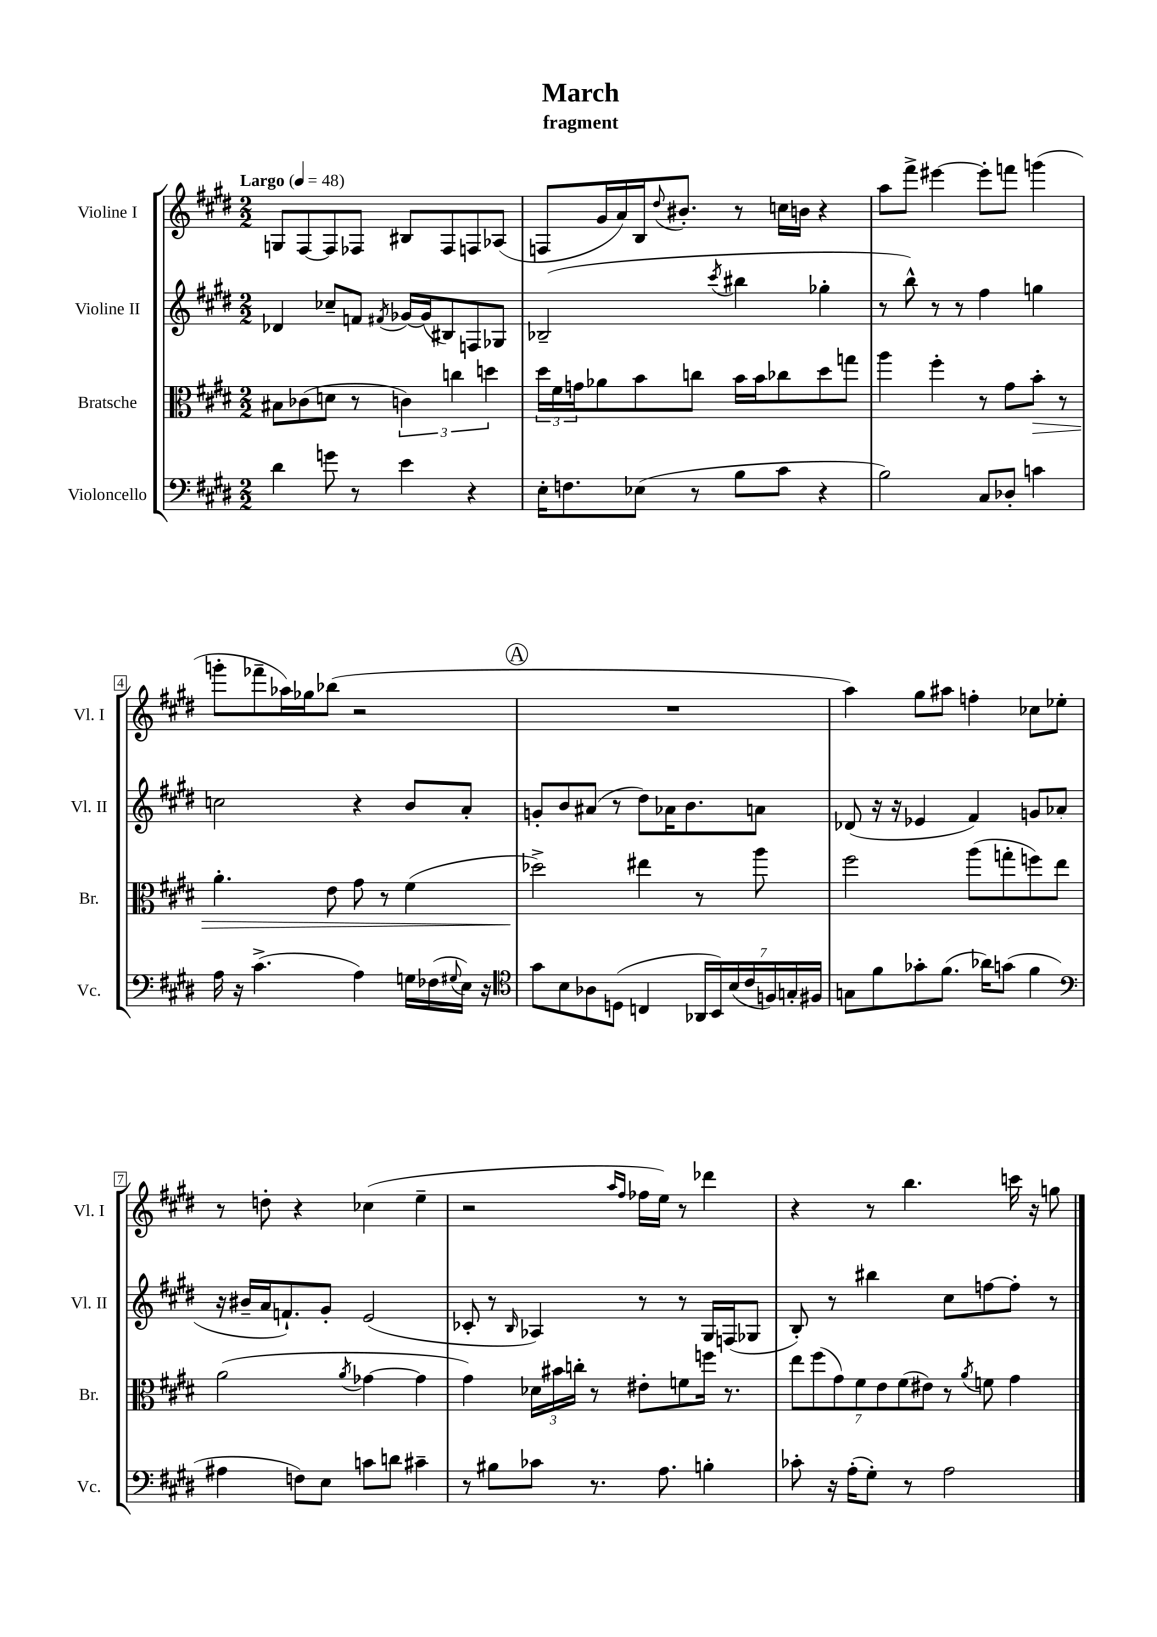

**kern	**kern	**dynam	**kern	**kern
*part4	*part3	*part3	*part2	*part1
*staff4	*staff3	*staff3	*staff2	*staff1
*I"Violoncello	*I"Bratsche	*	*I"Violine II	*I"Violine I
*I'Vc.	*I'Br.	*	*I'Vl. II	*I'Vl. I
*clefF4	*clefC3	*	*clefG2	*clefG2
*k[f#c#g#d#]	*k[f#c#g#d#]	*	*k[f#c#g#d#]	*k[f#c#g#d#]
*M2/2	*M2/2	*	*M2/2	*M2/2
*MM48	*MM48	*	*MM48	*MM48
=1	=1	=1	=1	=1
!	!	!	!	!LO:TX:a:B:t=Largo
4d#\	8B#X\L	.	4d-X/	8Gn/L
.	(8c-X\	.	.	[8F#/
8gn\	8dn\J	.	8cc-X~/L	8F#/]
8r	8r	.	8fn/J	8F-X/J
.	.	.	8qf#X/	.
4e\	6cn\)	.	[16g-X/LL	8B#X/L
.	.	.	(16g-/J]	.
.	.	.	8B#X/)	8F-/
.	6ccn\	.	.	.
4r	.	.	8Fn/	8Fn/
.	6ddn\	.	.	.
.	.	.	8G-X/J	(8A-X/J
=2	=2	=2	=2	=2
16E'\KL	24dd#\LL	.	(2B-X~/	8Fn/L
.	24f#\	.	.	.
8.Fn\	.	.	.	.
.	24gn\J	.	.	.
.	8a-X\	.	.	16g#/L
.	.	.	.	16a/)
(8E-X\J	8b\	.	.	16B/J
.	.	.	.	8qqdd#/
.	.	.	.	8.b#X'/J
8r	8ccn\J	.	.	.
.	.	.	8qccc#/	.
8B\L	16b\LL	.	4bb#X\	8r
.	16b\J	.	.	.
8c#\J	8cc-X\	.	.	16ccn\LL
.	.	.	.	16bn\JJ
4r	8dd#\	.	4gg-X'\	4r
.	8ggn\J	.	.	.
=3	=3	=3	=3	=3
2B\)	4aa\	.	8r	8aa\L
.	.	.	8bb^^\)	8fff#^\J
.	4ff#'\	.	8r	[4eee#X\
.	.	.	8r	.
8C#/L	8r	.	4ff#\	8eee#'\L]
8D-X'/J	8g#\L	.	.	8fffn\J
!	!	!LO:HP:b	!	!
4cn\	8b'\J	>	4ggn\	(4gggn\
.	8r	.	.	.
!!LO:LB:g=z
=4	=4	=4	=4	=4
16A\	4.a'\	.	2ccn\	8gggn'\L
16r	.	.	.	.
(4.c#^\	.	.	.	8fff-X~\
.	.	.	.	16aa-X\L)
.	.	.	.	16gg-X\J
.	8e\	.	.	(8bb-X\J
4A\)	8g#\	.	4r	2r
.	8r	.	.	.
16Gn\LL	(4f#\	.	8b/L	.
(16F-X\	.	.	.	.
8qqG#X/	.	.	.	.
16E\JJ)	.	.	8a'/J	.
16r	.	.	.	.
!!LO:REH:place=s1:t=A
=5	=5	=5	=5	=5
*clefC4	*	*	*	*
8g#\L	2dd-X^\)	.	8gn'/L	1r
8B\	.	.	8b/	.
8A-X\	.	.	(8a#X/J	.
(8Dn\J	.	.	8r	.
4Cn/	4ee#X\	]	8dd#\L)	.
.	.	.	16a-X\K	.
.	.	.	8.b\	.
28AA-X/LL	8r	.	.	.
28BB/)	.	.	.	.
(28B/	.	.	.	.
28c#/	.	.	.	.
.	8aa\	.	8an\J	.
28Fn/)	.	.	.	.
28Gn'/	.	.	.	.
28F#X/JJ	.	.	.	.
=6	=6	=6	=6	=6
8Gn\L	2ff#\	.	(8d-X/	4aa\)
8f#\	.	.	16r	.
.	.	.	16r	.
8g-X'\	.	.	4e-X/	8gg#\L
(8.f#\J	.	.	.	8aa#X\J
.	(8aa\L	.	4f#/)	4ffn'\
16a-X\KL)	.	.	.	.
(8gn\J	8ggn'\	.	.	.
4f#\	8ffn\)	.	8gn/L	8cc-X\L
.	8ee\J	.	(8a-X/J	8ee-X'\J
!!LO:LB:g=z
=7	=7	=7	=7	=7
*clefF4	*	*	*	*
4A#X\	(2a\	.	16r	8r
.	.	.	16b#X~/LL	.
.	.	.	16a/J	8ddn'\
.	.	.	8.fn`/)	.
8Fn\L)	.	.	.	4r
8E\J	.	.	8g#'/J	.
.	8qa/	.	.	.
8cn\L	[4g-X\	.	(2e/	(4cc-X\
8dn\J	.	.	.	.
4c#X~\	4g-\]	.	.	4ee~\
=8	=8	=8	=8	=8
8r	4g#\)	.	8c-X'/	2r
8B#X\L	.	.	8r	.
.	.	.	16qqB/	.
8c-X\J	24d-X\LL	.	4A-X/)	.
.	24b#X\	.	.	.
.	24ccn'\JJ	.	.	.
8.r	8r	.	.	.
.	.	.	.	16qqaa/LL
.	.	.	.	16qqff#/JJ
.	8e#X'\L	.	8r	16ff-X\LL
8.A\	.	.	.	16ee\JJ)
.	8fn\	.	8r	8r
4Bn'\	16ffn\Jk	.	16G#/LL	4ddd-X\
.	8.r	.	(16Fn/J	.
.	.	.	8G-X/J	.
=9	=9	=9	=9	=9
8c-X'\	14ee\L	.	8B'/)	4r
.	(14ff#\	.	.	.
16r	.	.	8r	.
.	14g#\)	.	.	.
(16A'\KL	.	.	.	.
.	14f#\	.	.	.
8G#'\J)	.	.	4bb#X\	8r
.	14e\	.	.	.
.	(14f#\	.	.	.
8r	.	.	.	4.bb\
.	14e#X\J)	.	.	.
2A\	8r	.	8cc#\L	.
.	8qa/	.	.	.
.	8fn\	.	[8ffn\	.
.	4g#\	.	8ff'\J]	16cccn\
.	.	.	.	16r
.	.	.	8r	8ggn\
==	==	==	==	==
*-	*-	*-	*-	*-
